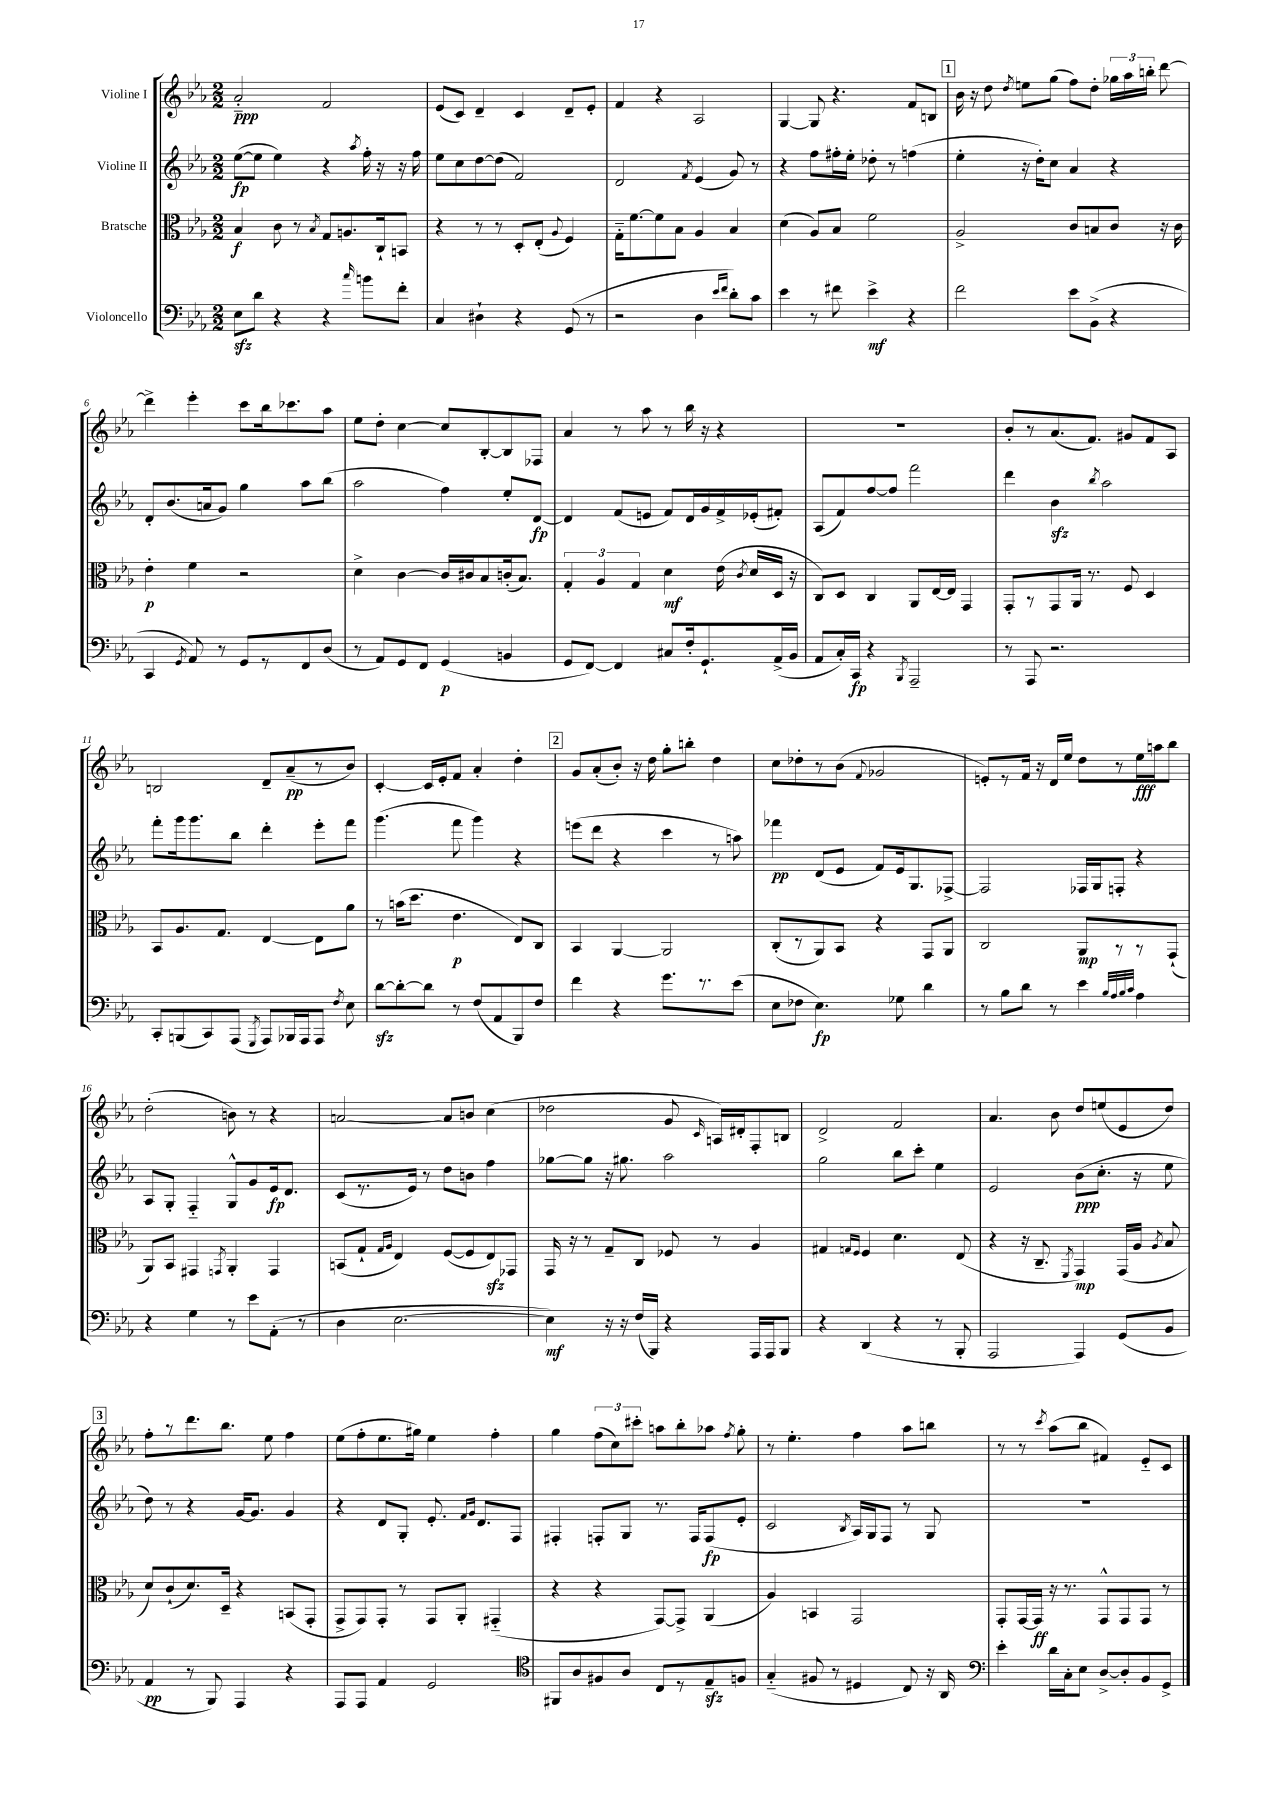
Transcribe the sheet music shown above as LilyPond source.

<<
\new StaffGroup <<
\new Staff = "s0" \with { instrumentName = "Violine I" } {
    \clef treble \key ees \major \numericTimeSignature \time 2/2
    \autoBeamOff aes'2-_\ppp f'2 |
    ees'8[( c'8]) d'4-- c'4 d'8[-- ees'8]-. |
    f'4 r4 aes2 |
    g4~ g8 r4. f'8[ b8] |
    \mark \markup { \box "1" } bes'16 r16 d''8 \acciaccatura { d''8 } e''8[ g''8]( f''8[) d''8]-. \tuplet 3/2 { ges''16[ aes''16 b''16]-. } d'''8~ |
    d'''4-> ees'''4-. c'''8[ bes''16 ces'''8. aes''8] |
    ees''8[ d''8]-. c''4~ c''8[ bes8~-. bes8 fes8] |
    aes'4 r8 aes''8 r8 bes''16 r16 r4 |
    R1 |
    bes'8[-. r8 aes'8.( f'8.]) gis'8[ f'8 aes8] |
    b2 d'8[-- aes'8--\pp( r8 bes'8]) |
    c'4~-. c'16[ ees'16-. f'8] aes'4-. d''4-. |
    \mark \markup { \box "2" } g'8[ aes'8-.( bes'8]-.) r16 d''16 g''8[-. b''8]-. d''4 |
    c''8[ des''8-. r8 bes'8]( \appoggiatura { f'8 } ges'2 |
    e'8[-.) r8 f'16] r16 d'16[ ees''16] d''8[ r8 ees''16\fff a''16 bes''8] |
    d''2-.( b'8) r8 r4 |
    a'2~ a'8[ b'8] c''4( |
    des''2 g'8 \grace { c'16 } a16[) dis'16-. f8-. b8] |
    d'2-> f'2 |
    aes'4. bes'8 d''8[ e''8( ees'8 d''8]) |
    \mark \markup { \box "3" } f''8[-. r8 d'''8. bes''8.] ees''8 f''4 |
    ees''8[( f''8-. ees''8. gis''16]) ees''4 f''4-. |
    g''4 \tuplet 3/2 { f''8[( c''8) cis'''8]-. } a''8[ bes''8-. aes''8] \acciaccatura { f''8 } g''8-. |
    r8 ees''4.-. f''4 aes''8[ b''8] |
    r8 r8 \acciaccatura { c'''8 } aes''8[( bes''8] fis'4) ees'8[-_ c'8] \bar "|." |
}
\new Staff = "s1" \with { instrumentName = "Violine II" } {
    \clef treble \key ees \major \numericTimeSignature \time 2/2
    \autoBeamOff ees''8[~\fp( ees''8] ees''4) r4 \acciaccatura { aes''8 } f''16-. r16 r16 f''16 |
    ees''8[ c''8 d''8~ d''8]( f'2) |
    d'2 \acciaccatura { f'8 } ees'4( g'8) r8 |
    r4 f''8[ fis''16-. ees''16]-. des''8-. r8 f''4( |
    \mark \markup { \box "1" } ees''4-. r16 d''16[-.) c''8] aes'4 r4 |
    d'8[-. bes'8.( a'16 g'8]) g''4 aes''8[ bes''8]( |
    aes''2 f''4) ees''8[-. d'8]~\fp |
    d'4 f'8[( e'8] f'8[) d'16 g'16 f'16-> ees'16-.( fis'8]-.) |
    aes8[( f'8) f''8~ f''8] f'''2 |
    d'''4 bes'4\sfz \acciaccatura { bes''8 } aes''2 |
    f'''8[-. g'''16 g'''8. bes''8] d'''4-. ees'''8[-. f'''8] |
    g'''4.( f'''8 g'''4) r4 |
    \mark \markup { \box "2" } e'''8[( d'''8] r4 c'''4 r8 a''8) |
    fes'''4\pp d'8[( ees'8] f'8[) ees'16 g8. fes8]~-> |
    fes2 fes16[ g16 f8]-. r4 |
    aes8[ g8]-. f4-_ g8[-^ g'8 ees'16\fp d'8.] |
    c'8[( r8. ees'16]) r8 d''8[ b'8] f''4 |
    ges''8[~ ges''8] r16 gis''8. aes''2 |
    g''2 bes''8[ c'''8]-. ees''4 |
    ees'2 bes'8[\ppp( c''8.]-. r16 ees''8 |
    \mark \markup { \box "3" } d''8) r8 r4 g'16[~ g'8.] g'4 |
    r4 d'8[ g8]-. ees'8.-. \grace { f'16[ g'16] } d'8.[ f8] |
    fis4-. f8[-. g8] r8. f16[ f8\fp( ees'8]-. |
    c'2 \acciaccatura { bes8 } aes16[) g16 f8] r8 g8 |
    R1 \bar "|." |
}
\new Staff = "s2" \with { instrumentName = "Bratsche" } {
    \clef alto \key ees \major \numericTimeSignature \time 2/2
    \autoBeamOff bes4\f c'8 r8 \acciaccatura { bes8 } g8[ a8. c16-! b,8] |
    r4 r8 r8 d8[-. ees8]-.( \appoggiatura { aes8 } f4) |
    g16[-_ f'8.~ f'8 bes8] aes4 bes4 |
    d'4( aes8[) bes8] f'2 |
    \mark \markup { \box "1" } aes2-> c'8[ b8 c'8] r16 c'16 |
    ees'4-.\p f'4 r2 |
    d'4-> c'4~ c'16[ cis'16 bes8 c'16-.( bes8.]) |
    \tuplet 3/2 { g4-. aes4 g4 } d'4\mf ees'16( \acciaccatura { c'8 } d'16[ d16] r16 |
    c8[) d8] c4 aes,8[ ees16~ ees16] g,4 |
    g,8[-. r8 g,8 aes,16] r8. f8 d4 |
    bes,8[ aes8. g8.] ees4~ ees8[ aes'8] |
    r8 b'16[( d''8.] ees'4.\p ees8[) c8] |
    \mark \markup { \box "2" } bes,4 aes,4~ aes,2 |
    c8[-.( r8 aes,8) bes,8] r4 g,8[ aes,8] |
    c2 aes,8[\mp r8 r8 g,8]-!( |
    aes,8[) bes,8] gis,4 \acciaccatura { g,8 } aes,4-. g,4 |
    b,8[( g8]-! \grace { g16[ aes16] } ees4) f8[~( f8 ees8\sfz) ges,8] |
    g,16 r16 r8 g8[-- c8] fes8 r8 aes4 |
    gis4 \grace { g16[ f16] } f4 d'4. ees8( |
    r4 r16 c8.-- \acciaccatura { f,8 } g,4\mp) g,16[( aes16] \acciaccatura { aes8 } bes8 |
    \mark \markup { \box "3" } d'8[) c'8-!( d'8.) d16]-- r4 b,8[( g,8]-. |
    g,8[-> g,8) g,8]-. r8 g,8[ aes,8]-. gis,4-_( |
    r4 r4 g,8[~) g,8]-> aes,4( |
    aes4) b,4 g,2 |
    g,8[-. g,16~ g,16]\ff r16 r8. g,8[-^ g,8 g,8] r8 \bar "|." |
}
\new Staff = "s3" \with { instrumentName = "Violoncello" } {
    \clef bass \key ees \major \numericTimeSignature \time 2/2
    \autoBeamOff ees8[\sfz d'8] r4 r4 \grace { c''16 } b'8[ f'8]-. |
    c4 dis4-! r4 g,8( r8 |
    r2 d4 \grace { ees'16[ f'16] } d'8[-.) c'8] |
    ees'4 r8 fis'8 ees'4->\mf r4 |
    \mark \markup { \box "1" } f'2 ees'8[ bes,8]->( r4 |
    c,4 \acciaccatura { g,8 } aes,8) r8 g,8[ r8 f,8 d8]( |
    r8 aes,8[) g,8 f,8] g,4\p( b,4 |
    g,8[ f,8]~) f,4 cis8[ f16-. g,8.-! aes,16->( bes,16] |
    aes,8[ c16-.) c,16]\fp r4 \acciaccatura { bes,,8 } aes,,2-- |
    r8 aes,,8 r2. |
    c,8[-. b,,8( c,8) aes,,8]( \acciaccatura { g,,8 } aes,,8[) bes,,16 aes,,16 aes,,8] \acciaccatura { f8 } ees8 |
    d'8[~\sfz d'8~-. d'8] r8 f8[( aes,8 bes,,8) f8] |
    \mark \markup { \box "2" } f'4 r4 g'8.[ r8. ees'8]( |
    ees8[ fes8] ees4.\fp) ges8 d'4 |
    r8 bes8[ d'8] r8 ees'4 \grace { bes32[ aes32 bes32 c'32] } aes4 |
    r4 g4 r8 ees'8[ aes,8]-.( r8 |
    d4 ees2.~ |
    ees4\mf) r16 r16 f16[( bes,,16]) r4 aes,,16[ aes,,16 bes,,8] |
    r4 d,4( r4 r8 bes,,8-. |
    aes,,2 aes,,4) g,8[( bes,8] |
    \mark \markup { \box "3" } aes,4\pp r8 bes,,8) aes,,4 r4 |
    aes,,8[ aes,,8] aes,4 g,2 |
    \clef tenor fis,8[ aes8 fis8 aes8] c8[ r8 ees8--\sfz f8] |
    g4-_( fis8 r8 dis4 c8) r16 aes,16 |
    \clef bass ees'4-. d'16[ c16-. ees8] d8[~-> d8-. bes,8 g,8]-> \bar "|." |
}
>>
>>
